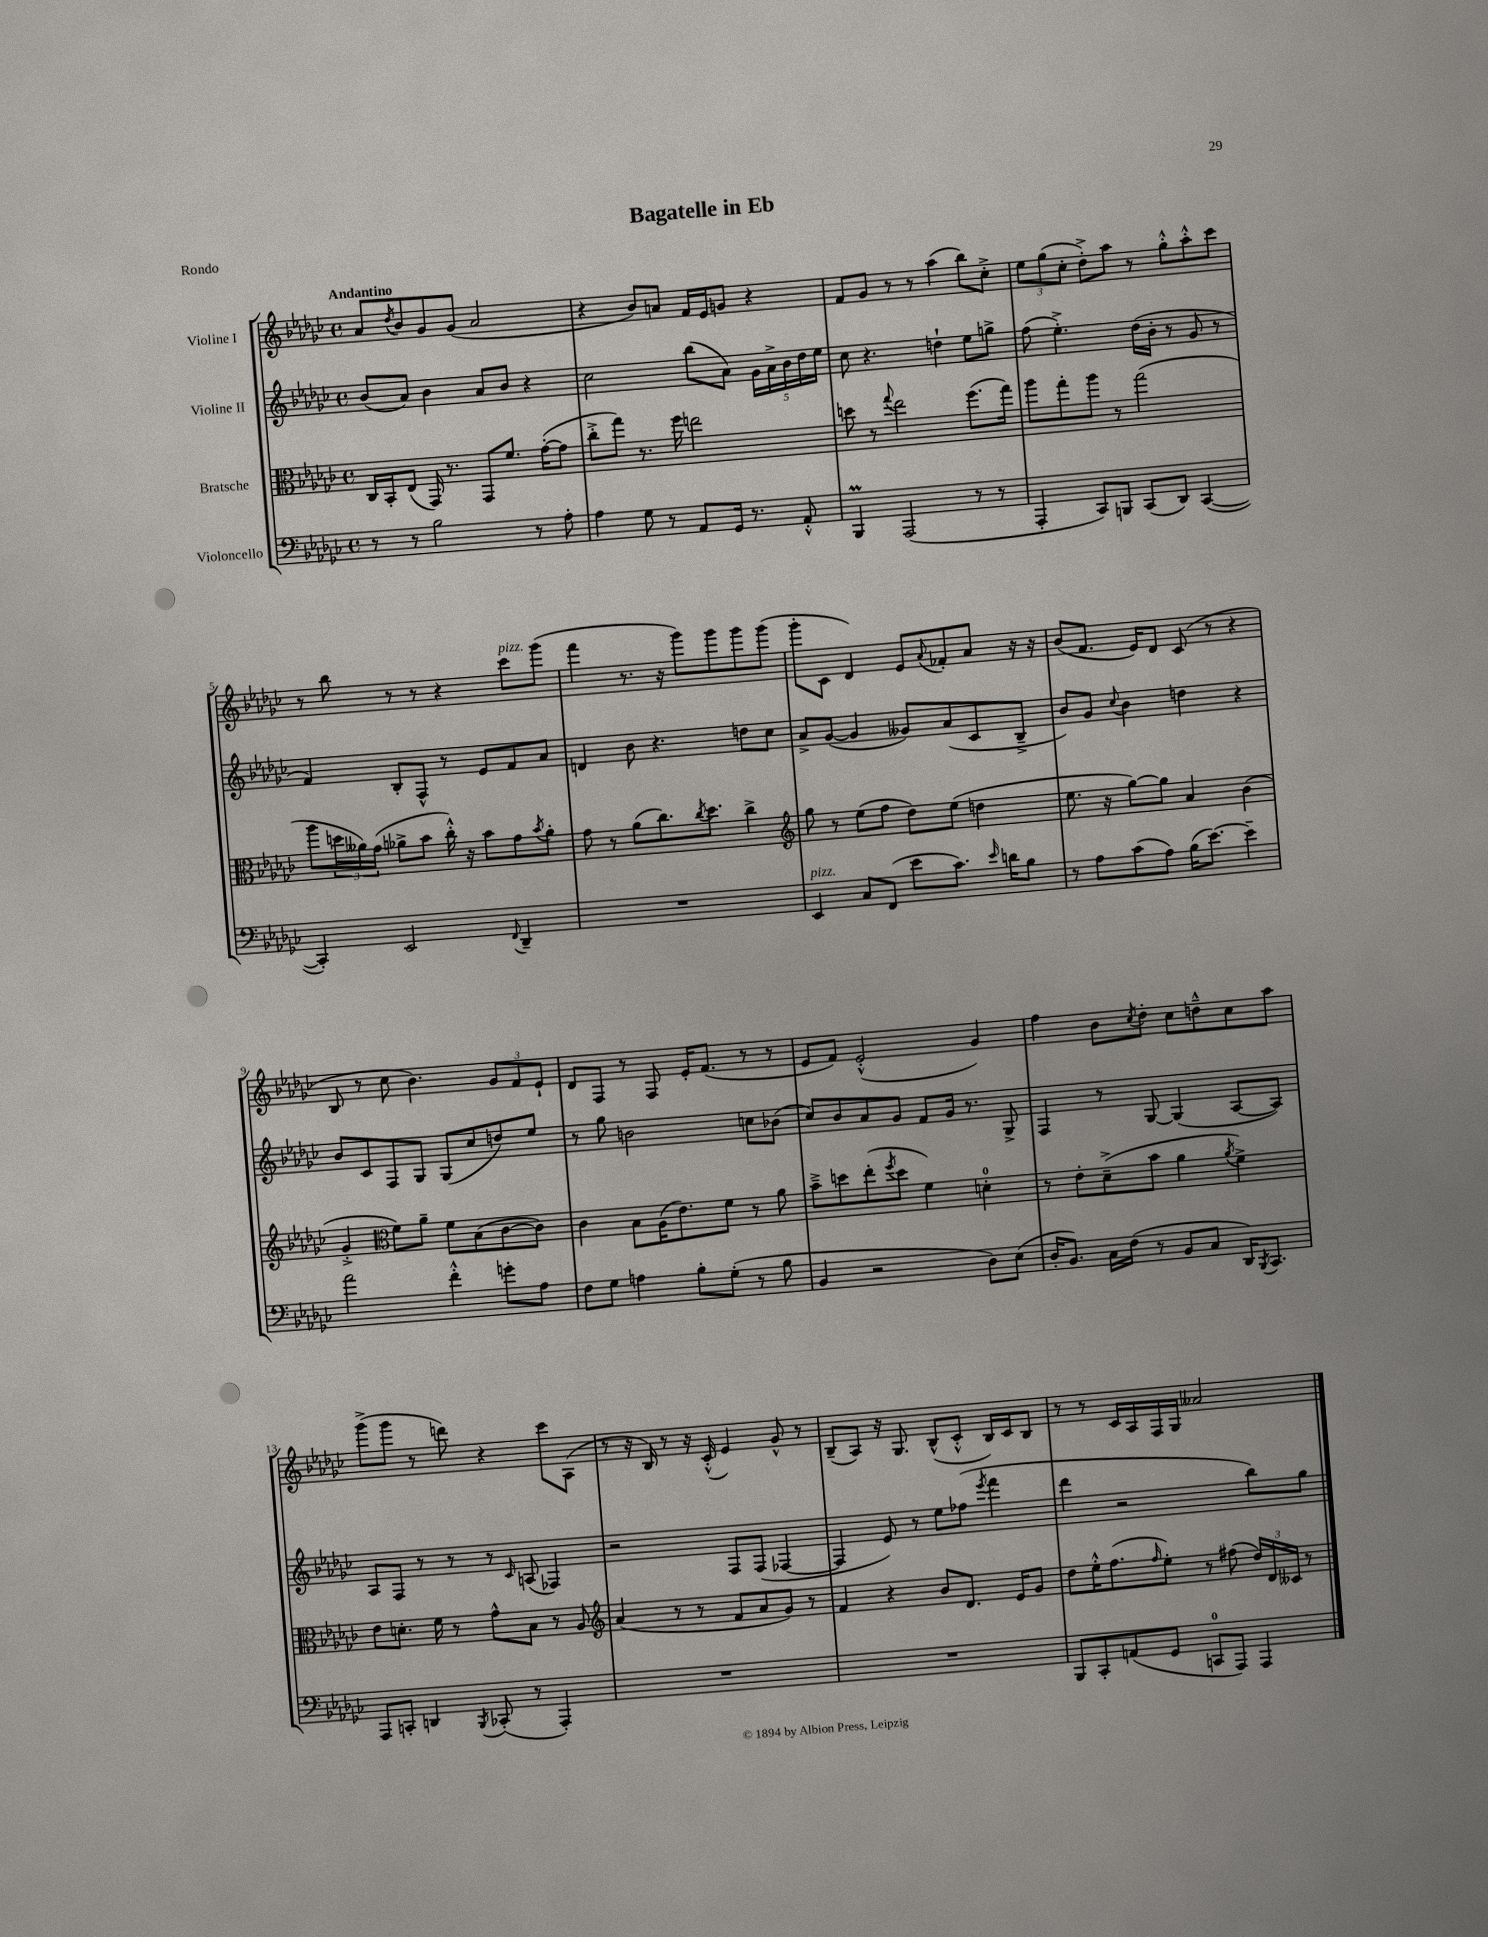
\header { title = "Bagatelle in Eb" piece = "Rondo" }
<<
\new StaffGroup <<
\new Staff = "s0" \with { instrumentName = "Violine I" } {
    \clef treble \key ges \major \defaultTimeSignature \time 4/4 \tempo "Andantino"
    aes'8 \acciaccatura { des''8 } bes'8 ges'8 ges'8( aes'2 |
    r4 bes'8) a'8 f'16 ees'16 g'8 r4 |
    f'8 ges'8 r8 r8 aes''4( bes''8) ces''8-.-> |
    \tuplet 3/2 { ees''8 ges''8( ces''8-. } des''8-.->) aes''8 r8 ges''8-.-^ aes''8-.-^ ces'''8 |
    r8 bes''8 r8 r8 r4 ces'''8^\markup { \italic "pizz." } ges'''8( |
    f'''4 r8. r16 ges'''8) ges'''8 ges'''8 ges'''8( |
    ges'''8-. ces'8 des'4) ees'8 \appoggiatura { aes'8 } fes'8-. aes'8 r16 r16 |
    bes'8( f'8. ees'16) des'8 ces'8( r8 r4 |
    bes8 r8 ces''8 bes'4.) \tuplet 3/2 { ges'8 f'8 ees'8-! } |
    des'8 f8 r8 f8 ees'16-. f'8.( r8 r8 |
    ees'8 f'8) ees'2-.-^( ges'4) |
    f''4 bes'8 \acciaccatura { ces''8 } des''8-. ces''8 d''8---^ ces''8 aes''8 |
    ges'''8->( ges'''8 r8 d'''8) r4 ces'''8 aes8( |
    r8 r16 bes16) r8 r16 ces'16-.-^( ees'4) ges'8-^ r8 |
    bes8--( aes8) r16 ges8. bes8-^( ces'8-.-^ bes16) ces'16 bes8 |
    r8 r8 ces'16 aes16 f16 ges16 aeses'2 \bar "|." |
}
\new Staff = "s1" \with { instrumentName = "Violine II" } {
    \clef treble \key ges \major \defaultTimeSignature \time 4/4
    bes'8( aes'8) bes'4 aes'8 bes'8 r4 |
    ces''2 bes''8( aes'8) \tuplet 5/4 { ges'16 aes'16-> bes'16 des''16 ees''16 } |
    ces''8 r4. d''4-! ees''8 g''8-> |
    f''8( ees''4.-.->) des''16( bes'16-. r8 ges'8 r8 |
    f'4) bes8-. f8-^ r8 ees'8 f'8 aes'8 |
    d'4 bes'8 r4. d''8 ces''8 |
    aes'8-> ges'8~( ges'4 geses'8) aes'8( ces'8 bes8---> |
    bes'8) ges'8 \appoggiatura { ces''8 } bes'4 d''4 r4 |
    bes'8 ces'8 f8 ges8 ges8( ces''8 d''8) ees''8 |
    r8 ges''8 b'2 c''8 bes'8( |
    ces''8) bes'8 aes'8 ges'8 f'8 ges'16 r8. ges8-> |
    f4 r8 ges8~ ges4( aes8~ aes8) |
    aes8 f8 r8 r8 r8 \grace { ces'16 } a8( fes4) |
    r2 f8 f8( fes4~ |
    fes4 ees'8) r8 ees''8 fes''8( \acciaccatura { ees'''8 } f'''4 |
    des'''4 r2 bes''8) ges''8 \bar "|." |
}
\new Staff = "s2" \with { instrumentName = "Bratsche" } {
    \clef alto \key ges \major \defaultTimeSignature \time 4/4
    ces16 bes,16-. ees8( ges,16) r8. ges,8 f'8. ges'16~-.( ges'8 |
    ces''8-.-> ges''8) r8. f''16 e''2 |
    d''8 r8 \appoggiatura { ges''8 } ees''2 f''8.( ges''16) |
    aes''8 ges''8-. aes''8 r8 ges''2( |
    aes''8 \tuplet 3/2 { d''16 aeses'16) ges'16( } aes'8-> bes'8 ces''16-.-^) r16 bes'8 ges'8 \acciaccatura { bes'8 } aes'8-. |
    ges'8 r8 aes'8( ces''8.) \acciaccatura { ces''8 } des''8. ces''4-> |
    \clef treble ges''8 r8 ees''8( f''8 des''8) ees''8( d''4 |
    ees''8. r16 ges''8~) ges''8 aes'4 bes'4( |
    ges'4-.-> \clef alto f'8) aes'8-- f'8 bes8( ces'8~ ces'8) |
    ces'4 bes8 aes16( ees'8.) f'8 r8 aes'8 |
    bes'8---> d''8 ees''8-.( \acciaccatura { f''8 } d''8 f'4) d'4-0-. |
    r8 ees'8-. des'8--->( bes'8 aes'4 \acciaccatura { aes'8 } f'4->) |
    ees'8 d'8.-. f'16 r8 ges'8-^ bes8 r8 aes8 |
    \clef treble aes'4( r8 r8 f'8 aes'8 ges'8) r8 |
    f'4 r4 bes'8 des'8. ees'16 ges'8 |
    des''8 ees''16-.-^ f''8.( \grace { f''16 } ees''8-.) r8 fis''8( \tuplet 3/2 { des''16) des'16 ceses'16 } r8 \bar "|." |
}
\new Staff = "s3" \with { instrumentName = "Violoncello" } {
    \clef bass \key ges \major \defaultTimeSignature \time 4/4
    r8 r8 bes2 r8 aes8-. |
    aes4 ges8 r8 aes,8 ges,16 r8. aes,8-.-^ |
    bes,,4\prall aes,,2( r8 r8 |
    aes,,4-. ces,8) b,,8 ces,8( des,8) ces,4~( |
    ces,4-.) ees,2 \appoggiatura { f,8 } des,4-- |
    R1 |
    ees,4^\markup { \italic "pizz." } ces8 f,8( ees'8 ces'8.) \grace { ees'16 } d'16 bes8 |
    r8 aes8 ces'8( aes8) bes16( ees'8.~) ees'4-- |
    aes'2 f'4-.-^ g'8-. aes8 |
    f8 ges8 a4 bes8-. ges8-.( r8 bes8 |
    bes,4 r2 des8) ees8( |
    des16-. bes,8.) ces16 f16( r8 bes,8 ces8 des,16) \acciaccatura { bes,,8 } ces,8. |
    aes,,8 c,8-. d,4 \acciaccatura { bes,,8 } ces,8-.( r8 aes,,4-.) |
    R1 |
    R1 |
    bes,,8 ces,8-. a,8( ges,8 c,8-0 aes,,8) aes,,4 \bar "|." |
}
>>
>>
